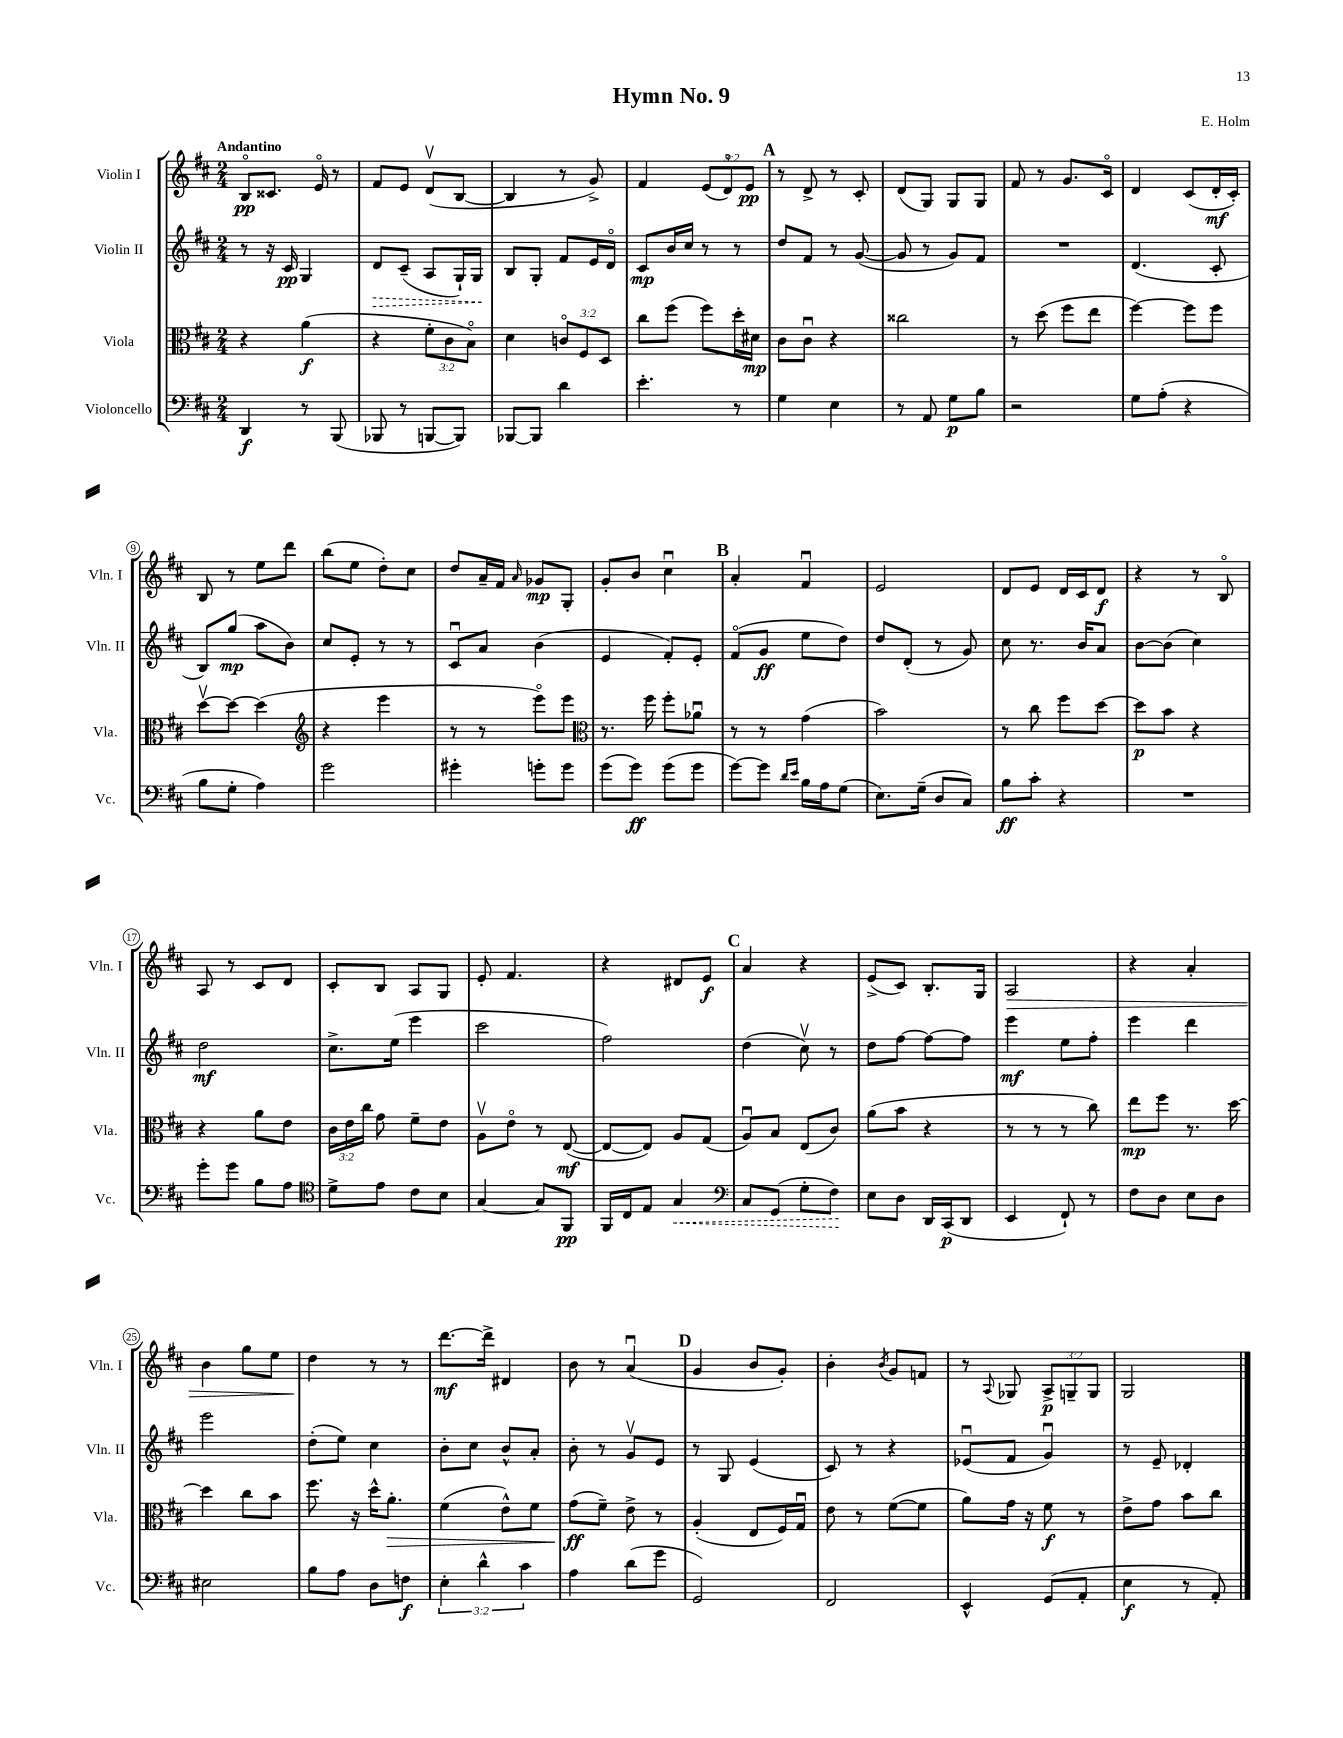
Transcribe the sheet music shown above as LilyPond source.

\header { title = "Hymn No. 9" composer = "E. Holm" }
<<
\new StaffGroup <<
\new Staff = "s0" \with { instrumentName = "Violin I" shortInstrumentName = "Vln. I" } {
    \clef treble \key d \major \numericTimeSignature \time 2/4 \override Staff.TupletNumber.text = #tuplet-number::calc-fraction-text \tempo "Andantino"
    \autoBeamOff b8[\flageolet\pp cisis'8.] e'16\flageolet r8 |
    fis'8[ e'8] d'8[\upbow( b8]~ |
    b4 r8 g'8->) |
    fis'4 \tuplet 3/2 { e'8[( d'8\flageolet) e'8]\pp } |
    \mark \markup { \bold "A" } r8 d'8-> r8 cis'8-. |
    d'8[( g8]) g8[ g8] |
    fis'8 r8 g'8.[ cis'16]\flageolet |
    d'4 cis'8[( d'16-.\mf cis'16]-.) |
    b8 r8 e''8[ d'''8] |
    b''8[( e''8] d''8[-.) cis''8] |
    d''8[ a'16-- fis'16] \grace { a'16 } ges'8[\mp g8]-. |
    g'8[-. b'8] cis''4\downbow |
    \mark \markup { \bold "B" } a'4-. fis'4\downbow |
    e'2 |
    d'8[ e'8] d'16[ cis'16 d'8]\f |
    r4 r8 b8\flageolet |
    a8 r8 cis'8[ d'8] |
    cis'8[-. b8] a8[ g8] |
    e'8-. fis'4. |
    r4 dis'8[ e'8]\f |
    \mark \markup { \bold "C" } a'4 r4 |
    e'8[->( cis'8]) b8.[-. g16] |
    a2\> |
    r4 a'4-. |
    b'4 g''8[ e''8] |
    d''4\! r8 r8 |
    d'''8.[~\mf d'''16]-> dis'4 |
    b'8 r8 a'4\downbow( |
    \mark \markup { \bold "D" } g'4 b'8[ g'8]-.) |
    b'4-. \acciaccatura { b'8 } g'8[ f'8] |
    r8 \appoggiatura { a8 } ges8 \tuplet 3/2 { a8[->\p g8-- g8] } |
    g2 \bar "|." |
}
\new Staff = "s1" \with { instrumentName = "Violin II" shortInstrumentName = "Vln. II" } {
    \clef treble \key d \major \numericTimeSignature \time 2/4
    \autoBeamOff r8 r16 cis'16\pp g4 |
    \once \override Hairpin.style = #'dashed-line d'8[\> cis'8]--( a8[ g16-!) g16]\! |
    b8[ g8]-. fis'8[ e'16 d'16]\flageolet |
    cis'8[\mp b'16 cis''16] r8 r8 |
    \mark \markup { \bold "A" } d''8[ fis'8] r8 g'8~( |
    g'8 r8 g'8[) fis'8] |
    R2 |
    d'4.( cis'8-. |
    b8[) g''8]\mp( a''8[ b'8]) |
    cis''8[ e'8]-. r8 r8 |
    cis'8[\downbow a'8] b'4( |
    e'4 fis'8[-.) e'8]-. |
    \mark \markup { \bold "B" } fis'8[\flageolet( g'8]\ff e''8[ d''8]) |
    d''8[ d'8]-.( r8 g'8) |
    cis''8 r8. b'16[ a'8] |
    b'8[~ b'8]( cis''4) |
    d''2\mf |
    cis''8.[-> e''16]( e'''4 |
    cis'''2 |
    fis''2) |
    \mark \markup { \bold "C" } d''4( cis''8\upbow) r8 |
    d''8[ fis''8]~ fis''8[~ fis''8] |
    e'''4\mf e''8[ fis''8]-. |
    e'''4 d'''4 |
    e'''2 |
    d''8[-.( e''8]) cis''4 |
    b'8[-. cis''8] b'8[-^ a'8]-. |
    b'8-. r8 g'8[\upbow e'8] |
    \mark \markup { \bold "D" } r8 g8 e'4( |
    cis'8) r8 r4 |
    ees'8[\downbow( fis'8] g'4\downbow) |
    r8 e'8-- des'4-. \bar "|." |
}
\new Staff = "s2" \with { instrumentName = "Viola" shortInstrumentName = "Vla." } {
    \clef alto \key d \major \numericTimeSignature \time 2/4 \override Staff.TupletNumber.text = #tuplet-number::calc-fraction-text
    \autoBeamOff r4 a'4\f( |
    r4 \tuplet 3/2 { fis'8[-. cis'8 b8]\flageolet) } |
    d'4 \tuplet 3/2 { c'8[\flageolet fis8 d8] } |
    cis''8[ fis''8]( fis''8[) d''16-. dis'16]\mp |
    \mark \markup { \bold "A" } cis'8[ cis'8]\downbow r4 |
    cisis''2 |
    r8 d''8( fis''8[ e''8] |
    fis''4~) fis''8[ fis''8] |
    d''8[~\upbow d''8]~ d''4( |
    \clef treble r4 e'''4 |
    r8 r8 e'''8[\flageolet) e'''8] |
    \clef alto r8. fis''16 fis''8[-. aes'8]\downbow |
    \mark \markup { \bold "B" } r8 r8 g'4( |
    b'2) |
    r8 cis''8 fis''8[ d''8]~ |
    d''8[\p b'8] r4 |
    r4 a'8[ e'8] |
    \tuplet 3/2 { cis'16[ e'16 cis''16] } g'8 fis'8[-- e'8] |
    a8[\upbow e'8]\flageolet r8 e8~\mf( |
    e8[~ e8]) a8[ g8]( |
    \mark \markup { \bold "C" } a8[\downbow) b8] e8[( cis'8]) |
    a'8[( b'8] r4 |
    r8 r8 r8 cis''8) |
    e''8[\mp fis''8] r8. d''16~ |
    d''4 cis''8[ b'8] |
    fis''8. r16 d''16[-^ a'8.]-.\> |
    fis'4( e'8[-^) fis'8] |
    g'8[\ff\!( fis'8]--) e'8-> r8 |
    \mark \markup { \bold "D" } a4-.( e8[ fis16) g16]\downbow |
    e'8 r8 fis'8[~( fis'8] |
    a'8[) g'16] r16 fis'8\f r8 |
    e'8[-> g'8] b'8[ cis''8] \bar "|." |
}
\new Staff = "s3" \with { instrumentName = "Violoncello" shortInstrumentName = "Vc." } {
    \clef bass \key d \major \numericTimeSignature \time 2/4 \override Staff.TupletNumber.text = #tuplet-number::calc-fraction-text
    \autoBeamOff d,4\f r8 b,,8( |
    bes,,8 r8 b,,8[~ b,,8]) |
    bes,,8[~ bes,,8] d'4 |
    e'4.-. r8 |
    \mark \markup { \bold "A" } g4 e4 |
    r8 a,8 g8[\p b8] |
    r2 |
    g8[ a8]-.( r4 |
    b8[ g8]-. a4) |
    g'2 |
    gis'4-. g'8[-. g'8] |
    g'8[( g'8]\ff) g'8[( g'8] |
    \mark \markup { \bold "B" } g'8[~) g'8] \grace { d'16[ e'16] } b16[ a16 g8]( |
    e8.[) g16]--( d8[ cis8]) |
    b8[\ff cis'8]-. r4 |
    R2 |
    g'8[-. g'8] b8[ a8] |
    \clef tenor d'8[-> e'8] cis'8[ b8] |
    g4~ g8[ fis,8]\pp |
    fis,16[ cis16 e8] \once \override Hairpin.style = #'dashed-line g4\< |
    \mark \markup { \bold "C" } \clef bass cis8[ g,8]( g8[-. fis8]\!) |
    e8[ d8] d,16[ cis,16\p( d,8] |
    e,4 fis,8-!) r8 |
    fis8[ d8] e8[ d8] |
    eis2 |
    b8[ a8] d8[ f8]\f |
    \tuplet 3/2 { e4-. d'4-^ cis'4 } |
    a4 d'8[( g'8] |
    \mark \markup { \bold "D" } g,2) |
    fis,2 |
    e,4-^ g,8[( a,8]-. |
    e4\f r8 a,8-.) \bar "|." |
}
>>
>>
\layout { \context { \Score \override BarNumber.stencil = #(make-stencil-circler 0.1 0.3 ly:text-interface::print) } }
